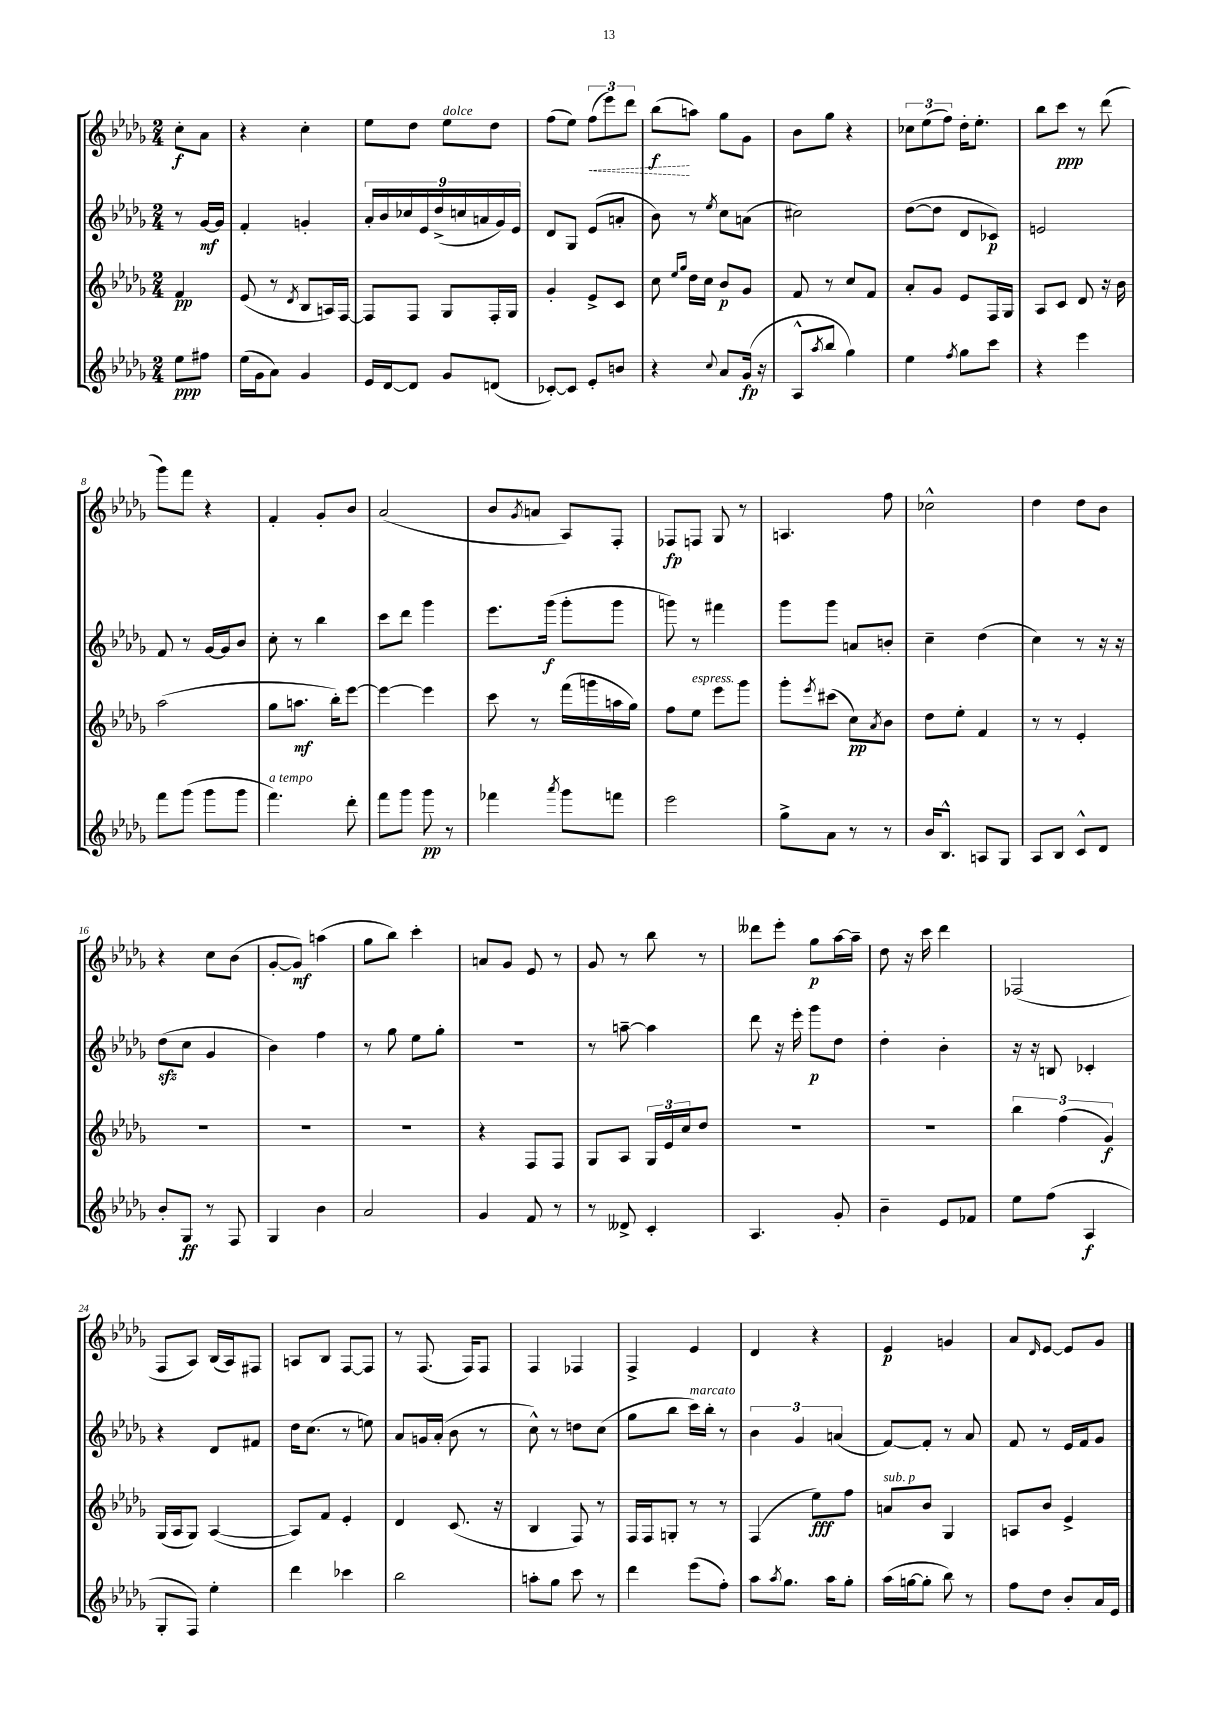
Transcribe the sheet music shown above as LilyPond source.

<<
\new StaffGroup <<
\new Staff = "s0" {
    \clef treble \key des \major \numericTimeSignature \time 2/4 \partial 4
    c''8-.\f aes'8 |
    r4 c''4-. |
    ees''8 des''8 ees''8^\markup { \italic "dolce" } des''8 |
    f''8( ees''8) \tuplet 3/2 { \once \override Hairpin.style = #'dashed-line f''8\<( ees'''8) des'''8 } |
    bes''8\f\!( a''8) ges''8 ges'8 |
    bes'8 ges''8 r4 |
    \tuplet 3/2 { ces''8 ees''8( f''8) } des''16-. ees''8.-. |
    bes''8 c'''8\ppp r8 des'''8( |
    ges'''8) f'''8 r4 |
    f'4-. ges'8-. bes'8 |
    aes'2( |
    bes'8 \acciaccatura { ges'8 } a'8 aes8) f8-. |
    fes8\fp f8 ges8 r8 |
    a4. f''8 |
    ces''2-^ |
    des''4 des''8 bes'8 |
    r4 c''8 bes'8( |
    ges'8~-. ges'8\mf) a''4( |
    ges''8 bes''8) c'''4-. |
    a'8 ges'8 ees'8 r8 |
    ges'8 r8 bes''8 r8 |
    deses'''8 ees'''8-. ges''8\p aes''16~ aes''16-- |
    des''8 r16 c'''16 des'''4 |
    fes2( |
    f8 aes8) bes16( aes16) fis8 |
    a8 bes8 f8~ f8 |
    r8 f8.( f16) f8 |
    f4 fes4 |
    f4-> ees'4 |
    des'4 r4 |
    ees'4\p g'4 |
    aes'8 \grace { des'16 } ees'8~ ees'8 ges'8 \bar "|." |
}
\new Staff = "s1" {
    \clef treble \key des \major \numericTimeSignature \time 2/4 \partial 4
    r8 ges'16~\mf ges'16 |
    f'4-. g'4-. |
    \tuplet 9/8 { aes'16-. bes'16 ces''16 ees'16 des''16->( c''16 a'16 ges'16) ees'16 } |
    des'8 ges8 ees'8( a'8-. |
    bes'8) r8 \acciaccatura { ees''8 } c''8 a'8( |
    cis''2) |
    des''8~( des''8 des'8 ces'8\p) |
    e'2 |
    f'8 r8 ges'16~ ges'16 bes'8 |
    c''8-. r8 bes''4 |
    c'''8 des'''8 ges'''4 |
    ees'''8. ges'''16\f( ges'''8-. ges'''8 |
    g'''8) r8 fis'''4 |
    ges'''8 ges'''8 a'8 b'8-. |
    c''4-- des''4( |
    c''4) r8 r16 r16 |
    des''8\sfz( c''8 ges'4 |
    bes'4) f''4 |
    r8 ges''8 ees''8 ges''8-. |
    r2 |
    r8 a''8~-- a''4 |
    des'''8 r16 ees'''16-. ges'''8\p des''8 |
    des''4-. bes'4-. |
    r16 r16 b8 ces'4-. |
    r4 des'8 fis'8 |
    des''16 c''8.( r8 e''8) |
    aes'8 g'16 aes'16-.( bes'8 r8 |
    c''8-^) r8 d''8 c''8( |
    ges''8 bes''8 c'''16^\markup { \italic "marcato" }) bes''16-. r8 |
    \tuplet 3/2 { bes'4 ges'4 a'4( } |
    f'8~) f'8-. r8 aes'8 |
    f'8 r8 ees'16 f'16 ges'8 \bar "|." |
}
\new Staff = "s2" {
    \clef treble \key des \major \numericTimeSignature \time 2/4 \partial 4
    f'4\pp |
    ees'8( r8 \acciaccatura { des'8 } bes8 a16) f16~ |
    f8 f8 ges8 f16-. ges16 |
    ges'4-. ees'8-> c'8 |
    c''8 \grace { ees''16 ges''16 } des''16 c''16 bes'8\p ges'8 |
    f'8 r8 c''8 f'8 |
    aes'8-. ges'8 ees'8 f16 ges16 |
    aes8 c'8 des'8 r16 bes'16 |
    aes''2( |
    ges''8 a''8.\mf bes''16-.) ees'''8~ |
    ees'''4~ ees'''4 |
    c'''8 r8 f'''16( g'''16 a''16 ges''16) |
    f''8 ees''8^\markup { \italic "espress." } ees'''8 ges'''8 |
    ges'''8-. \acciaccatura { ees'''8 } cis'''8( c''8\pp) \acciaccatura { aes'8 } bes'8 |
    des''8 ees''8-. f'4 |
    r8 r8 ees'4-. |
    R2 |
    R2 |
    R2 |
    r4 f8 f8 |
    ges8 aes8 \tuplet 3/2 { ges16 ees'16 c''16 } des''8 |
    R2 |
    R2 |
    \tuplet 3/2 { bes''4 f''4( ges'4\f) } |
    ges16( aes16 ges8) aes4~( |
    aes8) f'8 ees'4-. |
    des'4 c'8.( r16 |
    bes4 f8) r8 |
    f16 f16 g8-. r8 r8 |
    f4( ees''8\fff) f''8 |
    a'8^\markup { \italic "sub. p" } bes'8 ges4 |
    a8 bes'8 ees'4-> \bar "|." |
}
\new Staff = "s3" {
    \clef treble \key des \major \numericTimeSignature \time 2/4 \partial 4
    ees''8\ppp fis''8 |
    ees''16( ges'16 aes'8) ges'4 |
    ees'16 des'16~ des'8 ges'8 d'8( |
    ces'8~-.) ces'8 ees'8-. b'8 |
    r4 \appoggiatura { c''8 } aes'8 ges'16\fp( r16 |
    aes8-^ \acciaccatura { aes''8 } bes''8 ges''4) |
    ees''4 \acciaccatura { f''8 } ges''8 c'''8 |
    r4 ees'''4 |
    f'''8 ges'''8( ges'''8 ges'''8 |
    f'''4.^\markup { \italic "a tempo" }) des'''8-. |
    f'''8 ges'''8 ges'''8\pp r8 |
    fes'''4 \acciaccatura { aes'''8 } ges'''8 f'''8 |
    ees'''2 |
    ges''8-> aes'8 r8 r8 |
    bes'16 bes8.-^ a8 ges8 |
    aes8 bes8 c'8-^ des'8 |
    bes'8-. ges8\ff r8 f8 |
    ges4 bes'4 |
    aes'2 |
    ges'4 f'8 r8 |
    r8 deses'8-> c'4-. |
    aes4. ges'8-. |
    bes'4-- ees'8 fes'8 |
    ees''8 f''8( aes4\f |
    ges8-. f8) ees''4-. |
    des'''4 ces'''4 |
    bes''2 |
    a''8-. ges''8 c'''8 r8 |
    des'''4 ees'''8( f''8-.) |
    aes''8 \acciaccatura { aes''8 } ges''8. aes''16 ges''8-. |
    aes''16( g''16~ g''8-. bes''8) r8 |
    f''8 des''8 bes'8-. aes'16 ees'16 \bar "|." |
}
>>
>>
